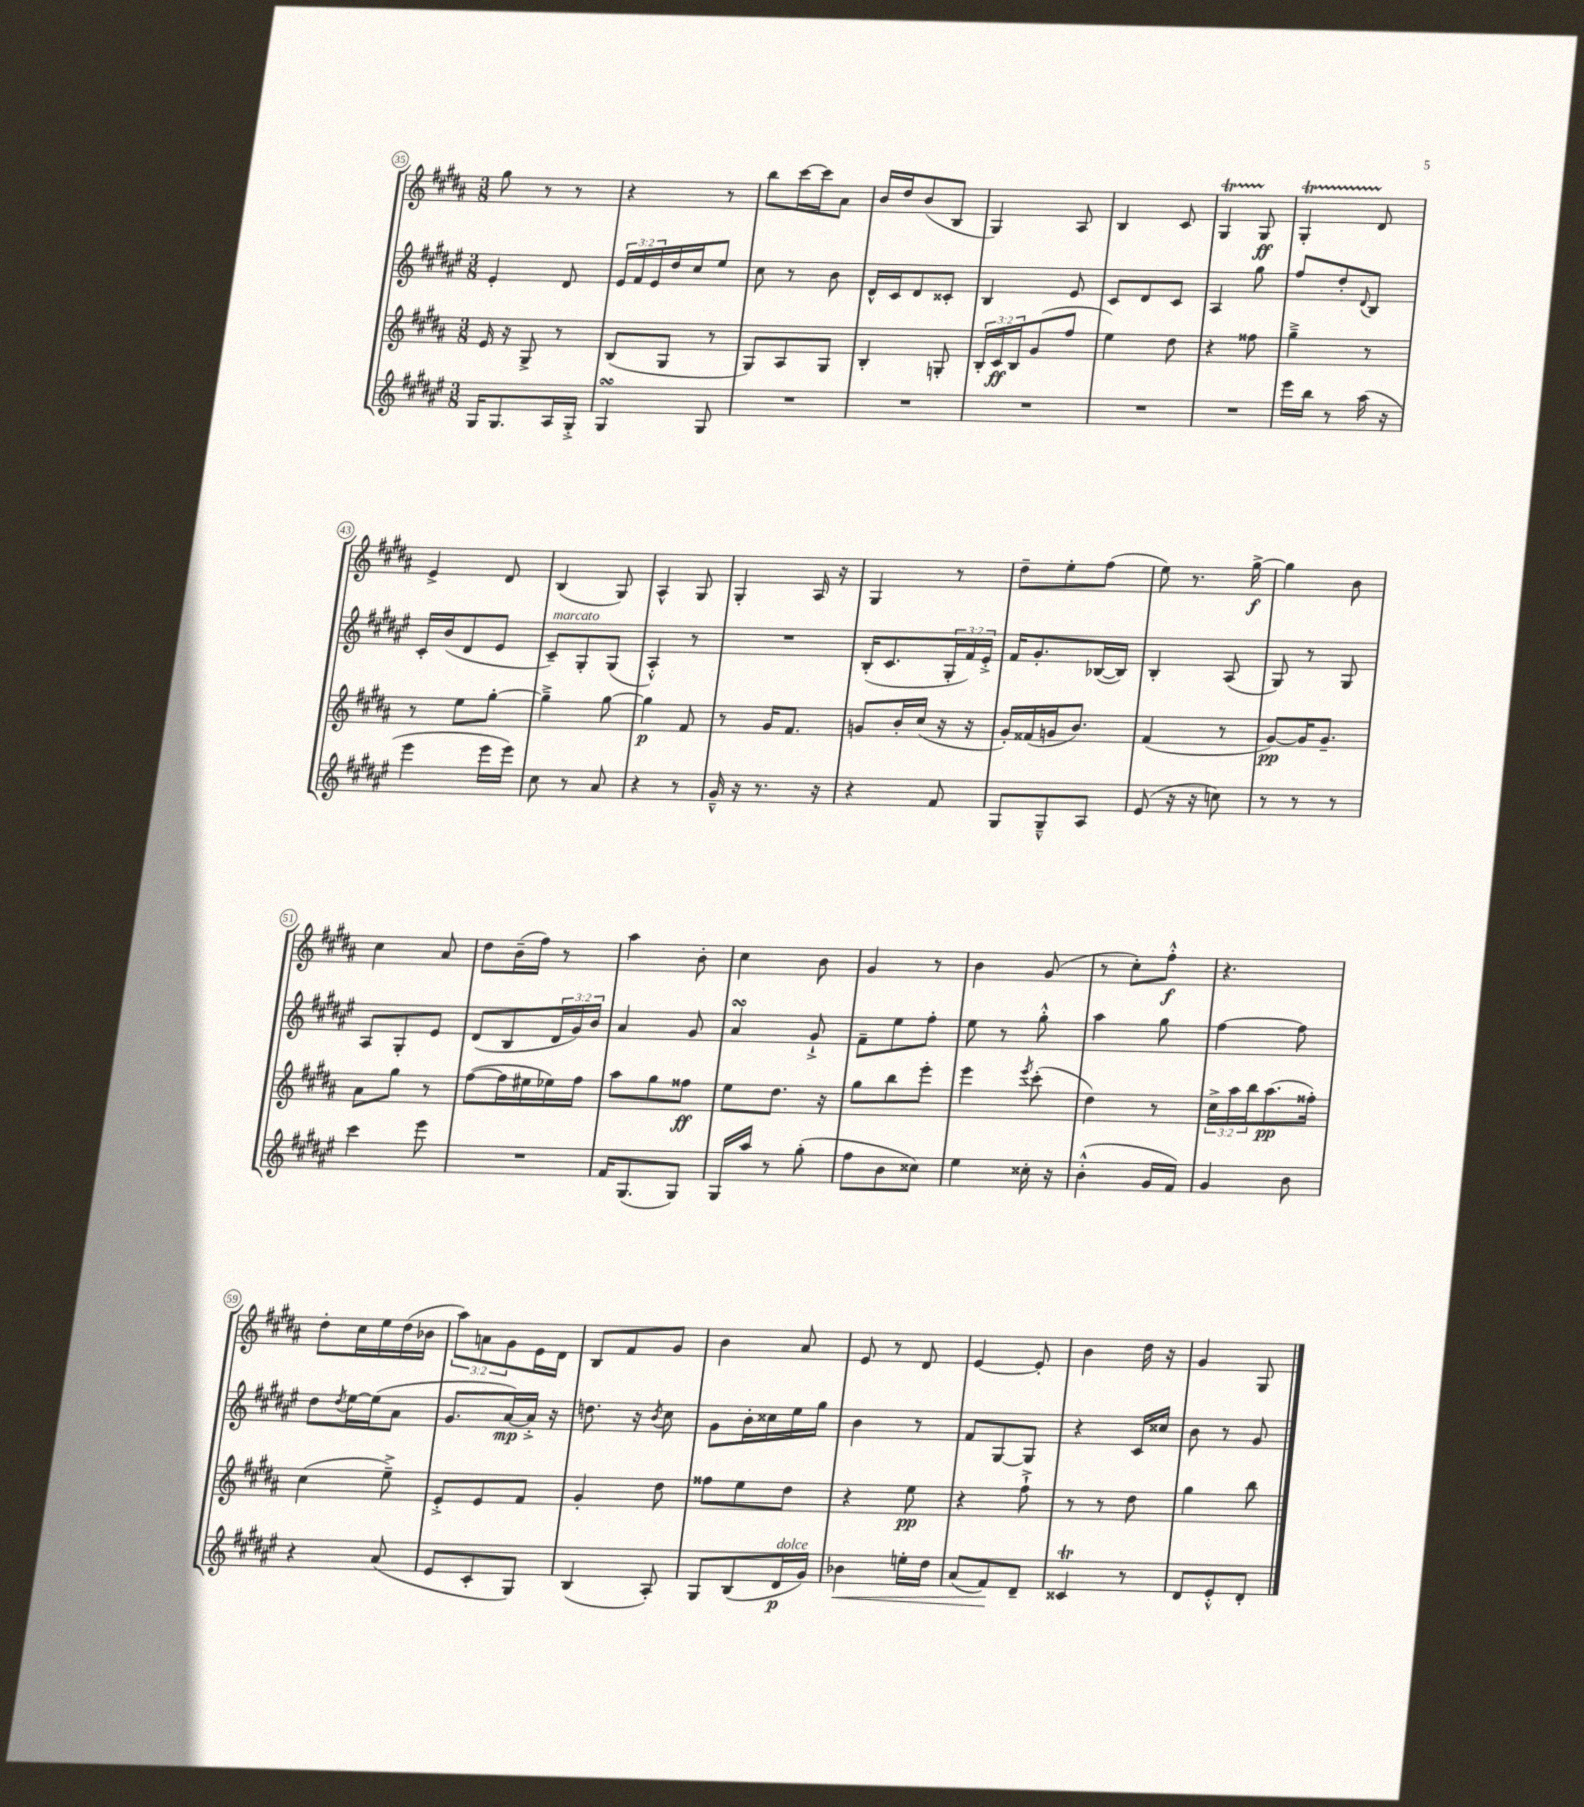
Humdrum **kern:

**kern	**kern	**kern	**kern
*staff4	*staff3	*staff2	*staff1
*clefG2	*clefG2	*clefG2	*clefG2
*k[f#c#g#d#a#e#]	*k[f#c#g#d#a#]	*k[f#c#g#d#a#e#]	*k[f#c#g#d#a#]
*M3/8	*M3/8	*M3/8	*M3/8
16G#	16e	4e#'	8gg#
8.G#	16r	.	.
.	8G#^	.	8r
16A#	8r	8d#	8r
16G#'^	.	.	.
=	=	=	=
4G#	(8B	24e#	4r
.	.	24f#	.
.	.	24e#	.
.	8G#	16dd#	.
.	.	16cc#	.
8G#	8r	8ee#	8r
=	=	=	=
4.r	8G#)	8cc#	8bb
.	8A#	8r	[16ccc#
.	.	.	16ccc#]
.	8G#	8b	8a#
=	=	=	=
4.r	4B'	16d#^^	16b
.	.	16c#	16dd#
.	.	8d#	(8b
.	8G'	8c##'	8B
=	=	=	=
4.r	24B'	4B	4G#)
.	24c#	.	.
.	24B	.	.
.	(8g#	.	.
.	8ff#	8e#	8A#
=	=	=	=
4.r	4ee)	8c#	4B
.	.	8d#	.
.	8dd#	8c#	8c#
=	=	=	=
4.r	4r	4A#	4G#
.	8ff##	8gg#	8G#
=	=	=	=
16eee#	4gg#~^	8ff#	4G#'
16bb	.	.	.
8r	.	8dd#'	.
.	.	8qqd#	.
(16aa#	8r	8B	8d#
16r	.	.	.
=	=	=	=
4eee#	8r	16c#'	4e^
.	.	(16b	.
.	8ee	8d#	.
16eee#	[8gg#'	8e#	8d#
16eee#)	.	.	.
=	=	=	=
8cc#	4gg#~^]	8c#~)	(4B
8r	.	8G#'	.
8a#	[8gg#	(8G#	8G#)
=	=	=	=
4r	4gg#]	4A#'^^)	4A#^^
8r	8f#	8r	8G#
=	=	=	=
16g#~^^	8r	4.r	4G#'
16r	.	.	.
8.r	16g#	.	.
.	8.f#	.	.
.	.	.	16A#
16r	.	.	16r
=	=	=	=
4r	8g	(16B'	4G#
.	.	8.c#	.
.	16b'	.	.
.	(16cc#	.	.
8f#	16r	24G#'	8r
.	.	24f#)	.
.	16r	.	.
.	.	24e#'^	.
=	=	=	=
8G#	16g#')	16f#	8dd#~
.	(16f##	8.g#'	.
8G#~^^	16g	.	8ee'
.	8.b)	.	.
8A#	.	([16B-	(8ff#
.	.	16B-])	.
=	=	=	=
(8e#	(4f#	4B'	8ee)
16r	.	.	8.r
16r	.	.	.
8cc)	8r	(8A#	.
.	.	.	[16gg#^
=	=	=	=
8r	[8g#)	8G#)	4gg#]
8r	16g#]	8r	.
.	8.g#~	.	.
8r	.	8G#	8b
=	=	=	=
4ccc#	8a#	8A#	4cc#
.	8gg#	8G#'	.
8eee#	8r	8e#	8a#
=	=	=	=
4.r	([8ff#	(8d#	8dd#
.	16ff#]	8B	(16b~
.	16ee#	.	16ff#)
.	16ee-)	24d#	8r
.	.	24g#)	.
.	16ff#	.	.
.	.	24b	.
=	=	=	=
16f#	8aa#	4a#	4aa#
(8.G#	.	.	.
.	8gg#	.	.
8G#)	8ff##	8g#	8b'
=	=	=	=
16G#	8ee	4a#	4cc#
16aa#	.	.	.
8r	8.dd#	.	.
(8gg#'	.	8g#`^	8b
.	16r	.	.
=	=	=	=
8ff#	8gg#	8f#~	4g#
8b	8bb	8ee#	.
8cc##)	8eee'	8ff#'	8r
=	=	=	=
4ee#	4eee	8ee#	4b
.	.	8r	.
.	8qeee	.	.
16cc##'	(8ccc#'	8gg#'^^	(8g#
16r	.	.	.
=	=	=	=
(4b'^^	4dd#)	4aa#	8r
.	.	.	8cc#')
16g#	8r	8gg#	8ff#'^^
16f#)	.	.	.
=	=	=	=
4g#	24cc#^	[4ff#	4.r
.	24aa#	.	.
.	24bb	.	.
.	(8.aa#	.	.
8b	.	8ff#]	.
.	16ff##')	.	.
=	=	=	=
4r	(4cc#	8dd#	8dd#'
.	.	8qdd#	.
.	.	[16ee#	16cc#
.	.	(16ee#]	16ee
(8a#	8ee~^)	8a#	(16dd#
.	.	.	16b-
=	=	=	=
8e#	8e'^	8.g#	12aa#)
.	.	.	12a
8c#'	8e	.	.
.	.	.	12g#
.	.	[16a#)	.
8G#)	8f#	16a#'^]	16e
.	.	16r	16d#
=	=	=	=
(4B	4g#'	8.dd	8B
.	.	.	8f#
.	.	16r	.
.	.	8qb	.
8A#')	8dd#	8cc#	8g#
=	=	=	=
8G#	8ff##	8g#	4b
(8B	8ee	16b'	.
.	.	16cc##	.
16d#	8dd#	16ee#	8a#
16g#)	.	16gg#	.
=	=	=	=
4b-	4r	4b	8e
.	.	.	8r
16ee'	8ee	8r	8d#
16dd#	.	.	.
=	=	=	=
(8a#	4r	8f#	[4e
8f#)	.	[8G#	.
8d#~	8ff#`^	8G#]	8e']
=	=	=	=
4c##	8r	4r	4b
.	8r	.	.
8r	8dd#	16c#	16dd#
.	.	16cc##	16r
=	=	=	=
8d#	4gg#	8b	4g#
8e#'^^	.	8r	.
8d#'	8bb	8g#	8G#
==	==	==	==
*-	*-	*-	*-
